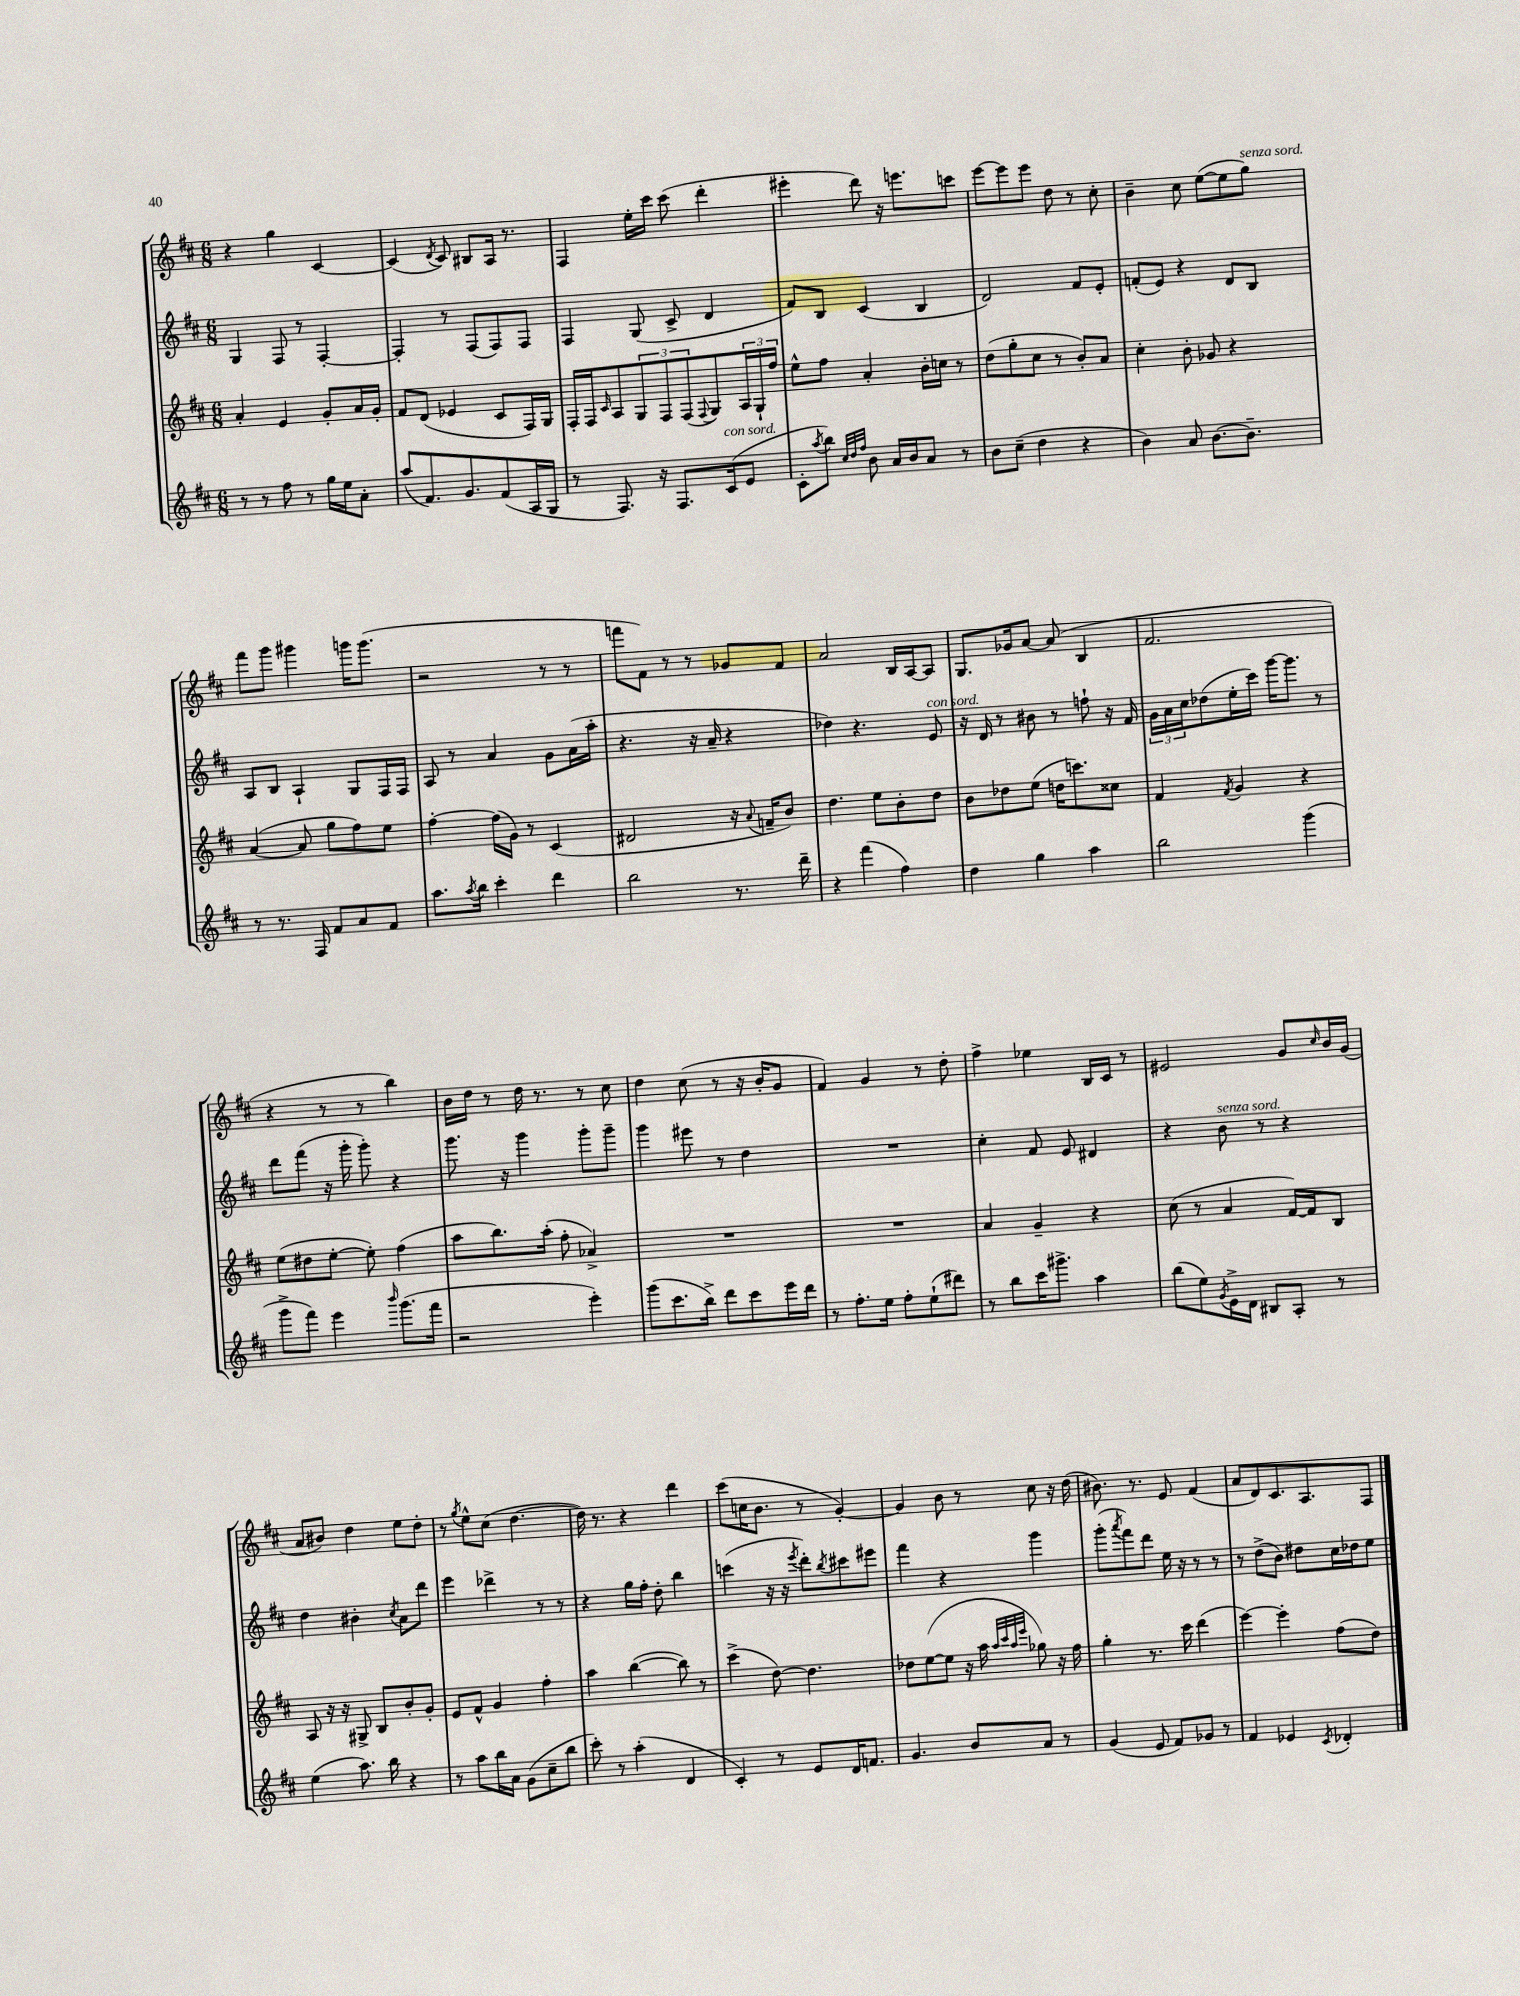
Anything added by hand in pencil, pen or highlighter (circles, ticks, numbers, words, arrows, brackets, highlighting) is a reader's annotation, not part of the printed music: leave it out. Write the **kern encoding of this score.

**kern	**kern	**kern	**kern
*part4	*part3	*part2	*part1
*staff4	*staff3	*staff2	*staff1
*clefG2	*clefG2	*clefG2	*clefG2
*k[f#c#]	*k[f#c#]	*k[f#c#]	*k[f#c#]
*M6/8	*M6/8	*M6/8	*M6/8
=22	=22	=22	=22
8r	4a'/	4G/	4r
8r	.	.	.
8ff#\	4e/	8F#/	4gg\
8r	.	8r	.
16gg\LL	8g'/L	[4F#'/	[4c#/
16ee\J	.	.	.
8a'\J	16a/L	.	.
.	16g'/JJ	.	.
=23	=23	=23	=23
(8aa/L	8f#/L	4F#'/]	(4c#/]
8.f#/)	(8d/J	.	.
.	.	.	8qd/
.	4e-X/	8r	8c#/)
8.g/	.	.	.
.	.	(8F#/L	8B#X/L
(8f#/	8c#/L	8F#/)	16A/Jk
.	.	.	8.r
16A/L	16F#/L)	8F#/J	.
16G/JJ	16G/JJ	.	.
=24	=24	=24	=24
8r	16F#'/LL	4F#/	4F#/
.	16F#/J	.	.
.	16qqc#/	.	.
8.F#/)	8A/	.	.
.	12G/	(8G/	16ee'\LL
16r	.	.	16ccc#\JJ
.	12F#/	.	.
8.F#/L	.	8c#^/	(8ccc#\
.	(12F#/	.	.
.	8qqF#/	.	.
.	8G/)	4d/	4ddd'\
!LO:TX:a:i:t=con sord.	!	!	!
(16c#/k	.	.	.
8e/J	24A/L	.	.
.	24G`/	.	.
.	24ff#/JJ	.	.
=25	=25	=25	=25
8c#'\L	8ee^^\L	8f#/L)	4eee#X'\
8qaa/	.	.	.
8bb\J)	8ff#\J	8B/J	.
32qqcc#/LLL	.	.	.
32qqdd/	.	.	.
32qqff#/JJJ	.	.	.
8b\	4a'/	(4c#/	8ddd\)
16a/LL	.	.	16r
16b/J	.	.	8.eeen\L
8a/J	16b'\LL	4B/	.
.	16ccn\JJ	.	.
8r	8r	.	8cccn\J
=26	=26	=26	=26
8b\L	(8dd\L	2d/)	[8eee\L
(8cc#~\J	8gg'\	.	8eee\]
4dd\	8cc#\J	.	8eee\J
.	8r	.	8dd\
4r	8b'/L)	8f#/L	8r
.	8a/J	8e'/J	8cc#'\
=27	=27	=27	=27
4b\)	4cc#'\	(8fn'/L	4b~\
.	.	8e/J)	.
8a/	8b'\	4r	8cc#\
[8.b\L	8g-X/	.	([8ee\L
.	4r	8d/L	8ee\]
8.b~\J]	.	.	.
!	!	!	!LO:TX:a:i:t=senza sord.
.	.	8B/J	8gg\J)
!!LO:LB:g=z
=28	=28	=28	=28
8r	([4a/	8A/L	8fff#\L
8.r	.	8B/J	8ggg\J
.	8a/]	4A`/	4ggg#X\
16F#/	.	.	.
8f#/L	8gg\L	.	.
8a/	8ff#\)	8G/L	16gggn\KL
.	.	.	(8.ggg\J
8f#/J	8ee\J	16F#/L	.
.	.	16F#/JJ	.
=29	=29	=29	=29
8.aa\L	[4ff#'\	8A/	2r
.	.	8r	.
8qaa/	.	.	.
16bb\Jk	.	.	.
4ccc#'\	(16ff#\LL]	4a/	.
.	16g\JJ)	.	.
.	8r	.	.
4ddd\	(4c#/	8g\L	8r
.	.	(16a\L	8r
.	.	16aa'\JJ	.
=30	=30	=30	=30
2bb\	2d#X/	4.r	8fffn\L
.	.	.	8f#\J)
.	.	.	8r
.	.	16r	8r
.	.	16a~/	.
8.r	16r	4r	8g-X/L
.	8qqa/	.	.
.	16fn~/KL	.	.
.	8b/J)	.	8f#/J
16ddd~\	.	.	.
=31	=31	=31	=31
4r	4.dd\	4dd-X\)	2a/
(4fff#\	.	4.r	.
.	8ee\L	.	.
4ff#\)	8b'\	.	16B/LL
.	.	.	[16A/J
!	!	!LO:TX:a:i:t=con sord.	!
.	8dd\J	8e/	8A/J]
=32	=32	=32	=32
4dd\	8b\L	16r	8.G/L
.	.	16d/	.
.	8dd-X\	8r	.
.	.	.	16g-X/k
4gg\	(8ee\J	8b#X\	[8a/J
.	16ddn\KL	8r	(8a/]
.	8.cccn\)	.	.
4aa\	.	8ffn`\	4B/
.	8cc##X\J	16r	.
.	.	16f#/	.
=33	=33	=33	=33
2bb\	4f#/	24g\LL	2.f#/
.	.	24a\	.
.	.	24cc#\J	.
.	.	(8dd-X\	.
.	8qf#/	.	.
.	4g/	16ee'\L	.
.	.	16ccc#\JJ)	.
.	.	[16ggg\KL	.
.	.	8.ggg\J]	.
(4ggg\	4r	.	.
.	.	8r	.
!!LO:LB:g=z
=34	=34	=34	=34
8ggg^\L	(8ee\L	8ddd\L	4r
8fff#\J)	8dd#X\	(8fff#\J	.
4eee\	[8ee'\J	16r	8r
.	.	16ggg'\	.
.	8ee'\])	8ggg'\)	8r
16qqbbb/	.	.	.
(8.ggg\L	(4ff#\	4r	4bb\)
16fff#\Jk	.	.	.
=35	=35	=35	=35
2r	8aa\L	8.ggg\	16b\LL
.	.	.	16dd\JJ
.	8.bb\)	.	8r
.	.	16r	.
.	.	4ggg\	16dd\
.	(16aa'\Jk	.	8.r
.	8ff#'\	.	.
4eee'\)	4a-X^/)	8ggg'\L	8r
.	.	8ggg~\J	8cc#\
=36	=36	=36	=36
(8ggg\L	2.r	4ggg\	4dd\
8.ccc#\	.	.	.
.	.	8eee#X\	(8cc#\
16bb^\Jk)	.	.	.
8ddd\L	.	8r	8r
8ccc#\	.	4dd\	16r
.	.	.	16b'/KL
16eee\L	.	.	8g/J
16ddd\JJ	.	.	.
=37	=37	=37	=37
8r	2.r	2.r	4f#/)
8.ff#'\L	.	.	.
.	.	.	4g/
16ee\Jk	.	.	.
8ff#'\L	.	.	.
(8ee`\	.	.	8r
8ddd#X\J)	.	.	8dd'\
=38	=38	=38	=38
8r	4a/	4cc#'\	4ff#^\
8bb\L	.	.	.
16ccc#\K	4g~/	8f#/	4ee-X\
8.ggg#X^\J	.	.	.
.	.	8e/	.
4aa\	4r	4d#X/	16B/LL
.	.	.	16c#/JJ
.	.	.	8r
=39	=39	=39	=39
(8bb\L	(8cc#\	4r	2e#X/
8ee\)	8r	.	.
8qg/	.	.	.
!	!	!LO:TX:a:i:t=senza sord.	!
16e^\L	4a/	8b\	.
16d\JJ	.	.	.
8B#X/L	.	8r	.
8A'/J	[16f#/LL)	4r	8g/L
.	16f#/J]	.	.
.	.	.	16qqcc#/
8r	8B/J	.	16b/L
.	.	.	(16g/JJ
!!LO:LB:g=z
=40	=40	=40	=40
(4ee\	8A/	4dd\	8a/L
.	16r	.	8b#X/J)
.	16r	.	.
8.aa\)	8G#X^/	4b#X'\	4dd\
.	8B/L	.	.
16bb\	.	.	.
.	.	8qcc#/	.
4r	8b'/	8a\L	8ee\L
.	8g'/J	8ddd\J	8dd'\J
=41	=41	=41	=41
8r	8e/L	4eee\	8r
.	.	.	8qgg/
8aa\L	8f#^^/J	.	8ee^^\L
16bb\L	4g/	4ddd-X^\	(8cc#\J
16a\JJ	.	.	.
(8g\L	.	.	[4.dd\
8cc#~\	4ff#'\	8r	.
8bb\J	.	8r	.
=42	=42	=42	=42
8ccc#'\)	4aa\	4r	16dd\])
.	.	.	8.r
8r	.	.	.
(4aa'\	([4bb\	16gg\LL	4r
.	.	16ff#'\JJ	.
.	.	8dd'\	.
4d/	8bb\])	4bb\	4ddd\
.	8r	.	.
=43	=43	=43	=43
4c#'/)	(4ccc#^\	(4cccn\	(8ccc#\L
.	.	.	16ccn\K
.	.	.	8.b\J
8r	[8dd\)	16r	.
.	.	16r	.
.	.	8qeee/	.
8e/L	4.dd\]	8ddd'\L)	8r
.	.	8qbb/	.
16d/K	.	8ccc#X\	[4g'/)
8.fn/J	.	.	.
.	.	8eee#X\J	.
=44	=44	=44	=44
4.g/	8dd-X\L	4fff#\	4g/]
.	([8ee\	.	.
.	8ee\J]	4r	8b\
8b/L	16r	.	8r
.	16aa\	.	.
.	32qqaa/LLL	.	.
.	32qqccc#/	.	.
.	32qqaa/	.	.
.	32qqeee/JJJ	.	.
8a/J	8gg-X\)	4ggg\	8cc#\
8r	16r	.	16r
.	16ff#\	.	(16dd\
=45	=45	=45	=45
(4g/	4gg'\	(8ggg'\L	8.b#X\)
.	.	8qaaa/	.
.	.	8fff#\)	.
.	.	.	8.r
8e/	8.r	8ddd\J	.
8f#/L)	.	16ee\	8e/
.	16ccc#\	16r	.
8g-X/J	(4ddd\	8r	(4f#/
8r	.	8r	.
=46	=46	=46	=46
4f#/	[4eee\)	8r	8a/L
.	.	(8dd^\L	8d/)
4e-X/	4eee'\]	8b\J)	8.c#/
.	.	8dd#X\L	.
.	.	.	8.A/
8qc#/	.	.	.
4d-X'/	(8ff#\L	16cc#\L	.
.	.	16dd-X\J	.
.	8dd\J)	8ee\J	8F#/J
==	==	==	==
*-	*-	*-	*-
